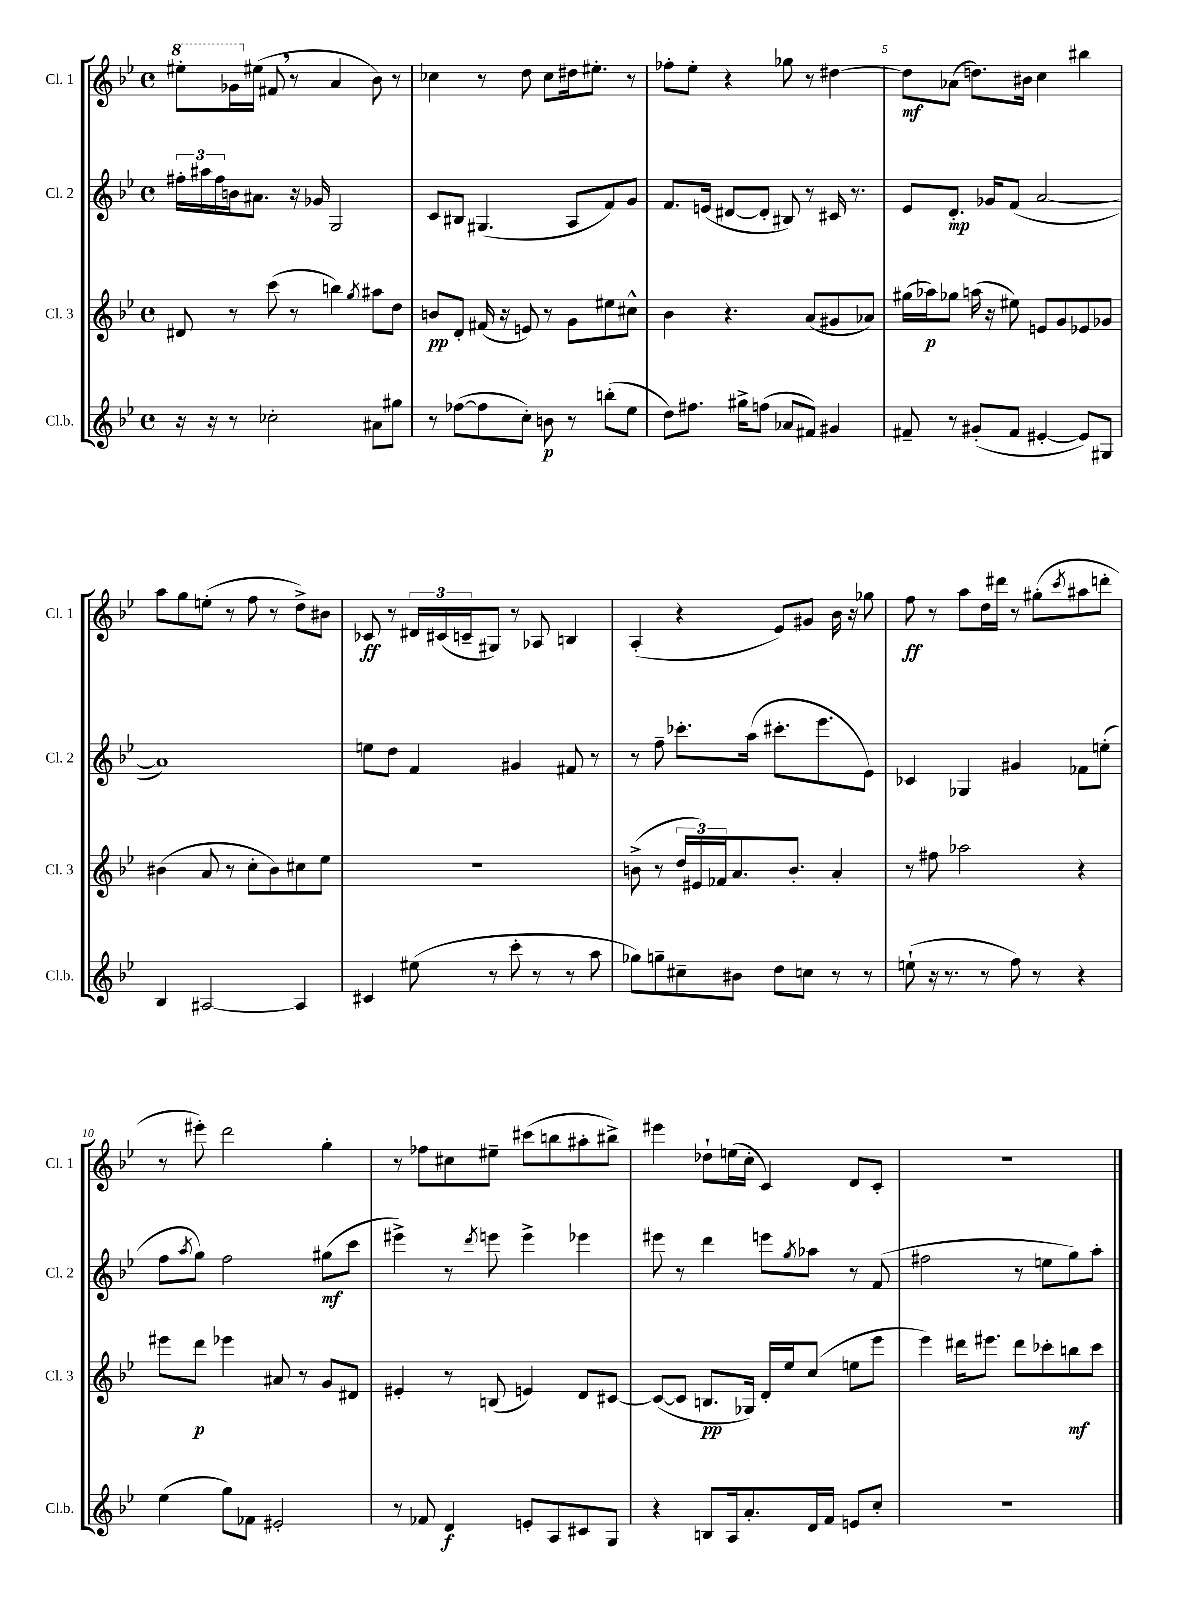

**kern	**dynam	**kern	**dynam	**kern	**dynam	**kern	**dynam
*part4	*part4	*part3	*part3	*part2	*part2	*part1	*part1
*staff4	*staff4	*staff3	*staff3	*staff2	*staff2	*staff1	*staff1
*I"Cl.b.	*	*I"Cl. 3	*	*I"Cl. 2	*	*I"Cl. 1	*
*I'Cl.b.	*	*I'Cl. 3	*	*I'Cl. 2	*	*I'Cl. 1	*
*clefG2	*	*clefG2	*	*clefG2	*	*clefG2	*
*k[b-e-]	*	*k[b-e-]	*	*k[b-e-]	*	*k[b-e-]	*
*M4/4	*	*M4/4	*	*M4/4	*	*M4/4	*
*met(c)	*	*met(c)	*	*met(c)	*	*met(c)	*
*	*	*	*	*	*	*8va	*
=2	=2	=2	=2	=2	=2	=2	=2
16r	.	8d#X/	.	24ff#X'\LL	.	8eee#X'\L	.
.	.	.	.	24aa#X\	.	.	.
16r	.	.	.	.	.	.	.
.	.	.	.	24ff#\	.	.	.
8r	.	8r	.	16bn\J	.	16gg-X\L	.
*	*	*	*	*	*	*X8va	*
.	.	.	.	8.a#X\J	.	(16ee#X\JJ	.
2cc-X'\	.	(8ccc\	.	.	.	8f#X,/	.
.	.	8r	.	16r	.	8r	.
.	.	.	.	16g-X/	.	.	.
.	.	4bbn\)	.	2G/	.	4a/	.
.	.	8qgg/	.	.	.	.	.
8a#X\L	.	8aa#X\L	.	.	.	8b-\)	.
8gg#X\J	.	8dd\J	.	.	.	8r	.
=3	=3	=3	=3	=3	=3	=3	=3
8r	.	8bn/L	pp	8c/L	.	4cc-X\	.
([8ff-X\L	.	8d'/J	.	8B#X/J	.	.	.
8ff-\]	.	(16f#X/	.	(4.G#X/	.	8r	.
.	.	16r	.	.	.	.	.
8cc'\J)	.	8en/)	.	.	.	8dd\	.
8bn\	p	8r	.	.	.	8cc-\L	.
8r	.	8g\L	.	8A/L	.	16dd#X\k	.
.	.	.	.	.	.	8.ee#X'\J	.
(8bbn'\L	.	8ee#X\	.	8f/)	.	.	.
8ee-\J	.	8cc#X^^\J	.	8g/J	.	8r	.
=4	=4	=4	=4	=4	=4	=4	=4
8dd\L)	.	4b-\	.	8.f/L	.	8ff-X'\L	.
8.ff#X\J	.	.	.	.	.	8ee-'\J	.
.	.	.	.	(16en/Jk	.	.	.
.	.	4.r	.	[8d#X/L	.	4r	.
16gg#X^\KL	.	.	.	.	.	.	.
(8ffn\J	.	.	.	8d#'/J]	.	.	.
8a-X/L	.	.	.	8B#X/)	.	8gg-X\	.
8f#X/J)	.	(8a/L	.	8r	.	8r	.
4g#X/	.	8g#X/	.	16c#X/	.	[4dd#X\	.
.	.	.	.	8.r	.	.	.
.	.	8a-X/J)	.	.	.	.	.
=5	=5	=5	=5	=5	=5	=5	=5
8f#X~/	.	(16gg#X\LL	.	8e-/L	.	8dd#\L]	mf
.	.	16aa-X\J)	p	.	.	.	.
8r	.	8gg-X\J	.	8.d'/J	mp	(8a-X\J	.
(8g#X'/L	.	(16aan\	.	.	.	8.ddn\L)	.
.	.	16r	.	16g-X/KL	.	.	.
8f#/J	.	8ee#X\)	.	(8f/J	.	.	.
.	.	.	.	.	.	16b#X\Jk	.
[4e#X'/	.	8en/L	.	[2a/	.	4cc\	.
.	.	8g/	.	.	.	.	.
8e#/L])	.	8e-X/	.	.	.	4bb#X\	.
8G#X/J	.	8g-X/J	.	.	.	.	.
!!LO:LB:g=z
=6	=6	=6	=6	=6	=6	=6	=6
4B-/	.	(4b#X\	.	1a])	.	8aa\L	.
.	.	.	.	.	.	8gg\	.
[2A#X/	.	8a/	.	.	.	(8een'\J	.
.	.	8r	.	.	.	8r	.
.	.	8cc'\L	.	.	.	8ff\	.
.	.	8b#\)	.	.	.	8r	.
4A#/]	.	8cc#X\	.	.	.	8dd^\L)	.
.	.	8ee-\J	.	.	.	8b#X\J	.
=7	=7	=7	=7	=7	=7	=7	=7
4c#X/	.	1r	.	8een\L	.	8c-X/	ff
.	.	.	.	8dd\J	.	8r	.
(8ee#X\	.	.	.	4f/	.	24d#X/LL	.
.	.	.	.	.	.	(24c#X/	.
.	.	.	.	.	.	24cn~/J	.
8r	.	.	.	.	.	8G#X/J)	.
8ccc'\	.	.	.	4g#X/	.	8r	.
8r	.	.	.	.	.	8A-X/	.
8r	.	.	.	8f#X/	.	4Bn/	.
8aa\	.	.	.	8r	.	.	.
=8	=8	=8	=8	=8	=8	=8	=8
8gg-X\L)	.	(8bn^\	.	8r	.	(4A'/	.
8ggn~\	.	8r	.	8ff~\	.	.	.
8cc#X~\	.	24dd/LL	.	8.ccc-X'\L	.	4r	.
.	.	24e#X/)	.	.	.	.	.
.	.	24f-X/J	.	.	.	.	.
8b#X\J	.	8.a/	.	.	.	.	.
.	.	.	.	(16aa\Jk	.	.	.
8dd\L	.	.	.	8.ccc#X'\L	.	8e-/L)	.
.	.	8.b'/J	.	.	.	.	.
8ccn\J	.	.	.	.	.	8g#X/J	.
.	.	.	.	8.eee-\	.	.	.
8r	.	4a'/	.	.	.	16b-\	.
.	.	.	.	.	.	16r	.
8r	.	.	.	8e-\J)	.	8gg-X\	.
=9	=9	=9	=9	=9	=9	=9	=9
(8een`\	.	8r	.	4c-X/	.	8ff\	ff
16r	.	8ff#X\	.	.	.	8r	.
8.r	.	.	.	.	.	.	.
.	.	2aa-X\	.	4G-X/	.	8aa\L	.
8r	.	.	.	.	.	16dd\L	.
.	.	.	.	.	.	16ddd#X\JJ	.
8ff\)	.	.	.	4g#X/	.	8r	.
8r	.	.	.	.	.	(8gg#X'\L	.
.	.	.	.	.	.	8qccc/	.
4r	.	4r	.	8f-X\L	.	8aa#X\	.
.	.	.	.	(8een'\J	.	8dddn'\J	.
!!LO:LB:g=z
=10	=10	=10	=10	=10	=10	=10	=10
(4ee-\	.	8eee#X\L	.	8ff\L	.	8r	.
.	.	.	.	8qaa/	.	.	.
.	.	8ddd\J	p	8gg\J)	.	8eee#X'\)	.
8gg\L)	.	4eee-X\	.	2ff\	.	2ddd\	.
8f-X\J	.	.	.	.	.	.	.
2e#X'/	.	8a#X/	.	.	.	.	.
.	.	8r	.	.	.	.	.
.	.	8g/L	.	(8gg#X\L	mf	4gg'\	.
.	.	8d#X/J	.	8ccc\J	.	.	.
=11	=11	=11	=11	=11	=11	=11	=11
8r	.	4e#X'/	.	4eee#X^\)	.	8r	.
8f-X/	.	.	.	.	.	8ff-X\L	.
4d/	f	8r	.	8r	.	8cc#X\	.
.	.	.	.	8qddd/	.	.	.
.	.	(8Bn/	.	8eeen\	.	8ee#X~\J	.
8en'/L	.	4en/)	.	4eee^\	.	(8ccc#X\L	.
8A/	.	.	.	.	.	8bbn\	.
8c#X/	.	8d/L	.	4eee-X\	.	8aa#X'\	.
8G/J	.	[8c#X/J	.	.	.	8bb#X^\J)	.
=12	=12	=12	=12	=12	=12	=12	=12
4r	.	(8c#/L_	.	8eee#X\	.	4eee#X\	.
.	.	8c#/J]	.	8r	.	.	.
8Bn/L	.	8.Bn/L	pp	4ddd\	.	8dd-X`\L	.
16A/k	.	.	.	.	.	(16een\L	.
8.a'/	.	16G-X/Jk)	.	.	.	16cc'\JJ	.
.	.	16d'/LL	.	8eeen\L	.	4c/)	.
.	.	16ee-/J	.	.	.	.	.
.	.	.	.	8qgg/	.	.	.
16d/L	.	(8cc/J	.	8aa-X\J	.	.	.
16f/JJ	.	.	.	.	.	.	.
8en/L	.	8een\L	.	8r	.	8d/L	.
8cc'/J	.	8eee-\J	.	(8f/	.	8c'/J	.
=13	=13	=13	=13	=13	=13	=13	=13
1r	.	4eee-\)	.	2ff#X\	.	1r	.
.	.	16ddd#X\KL	.	.	.	.	.
.	.	8.eee#X\J	.	.	.	.	.
.	.	8ddd#\L	.	8r	.	.	.
.	.	8ccc-X'\	.	8een\L	.	.	.
.	.	8bbn\	mf	8gg\)	.	.	.
.	.	8ccc-\J	.	8aa'\J	.	.	.
==	==	==	==	==	==	==	==
*-	*-	*-	*-	*-	*-	*-	*-
